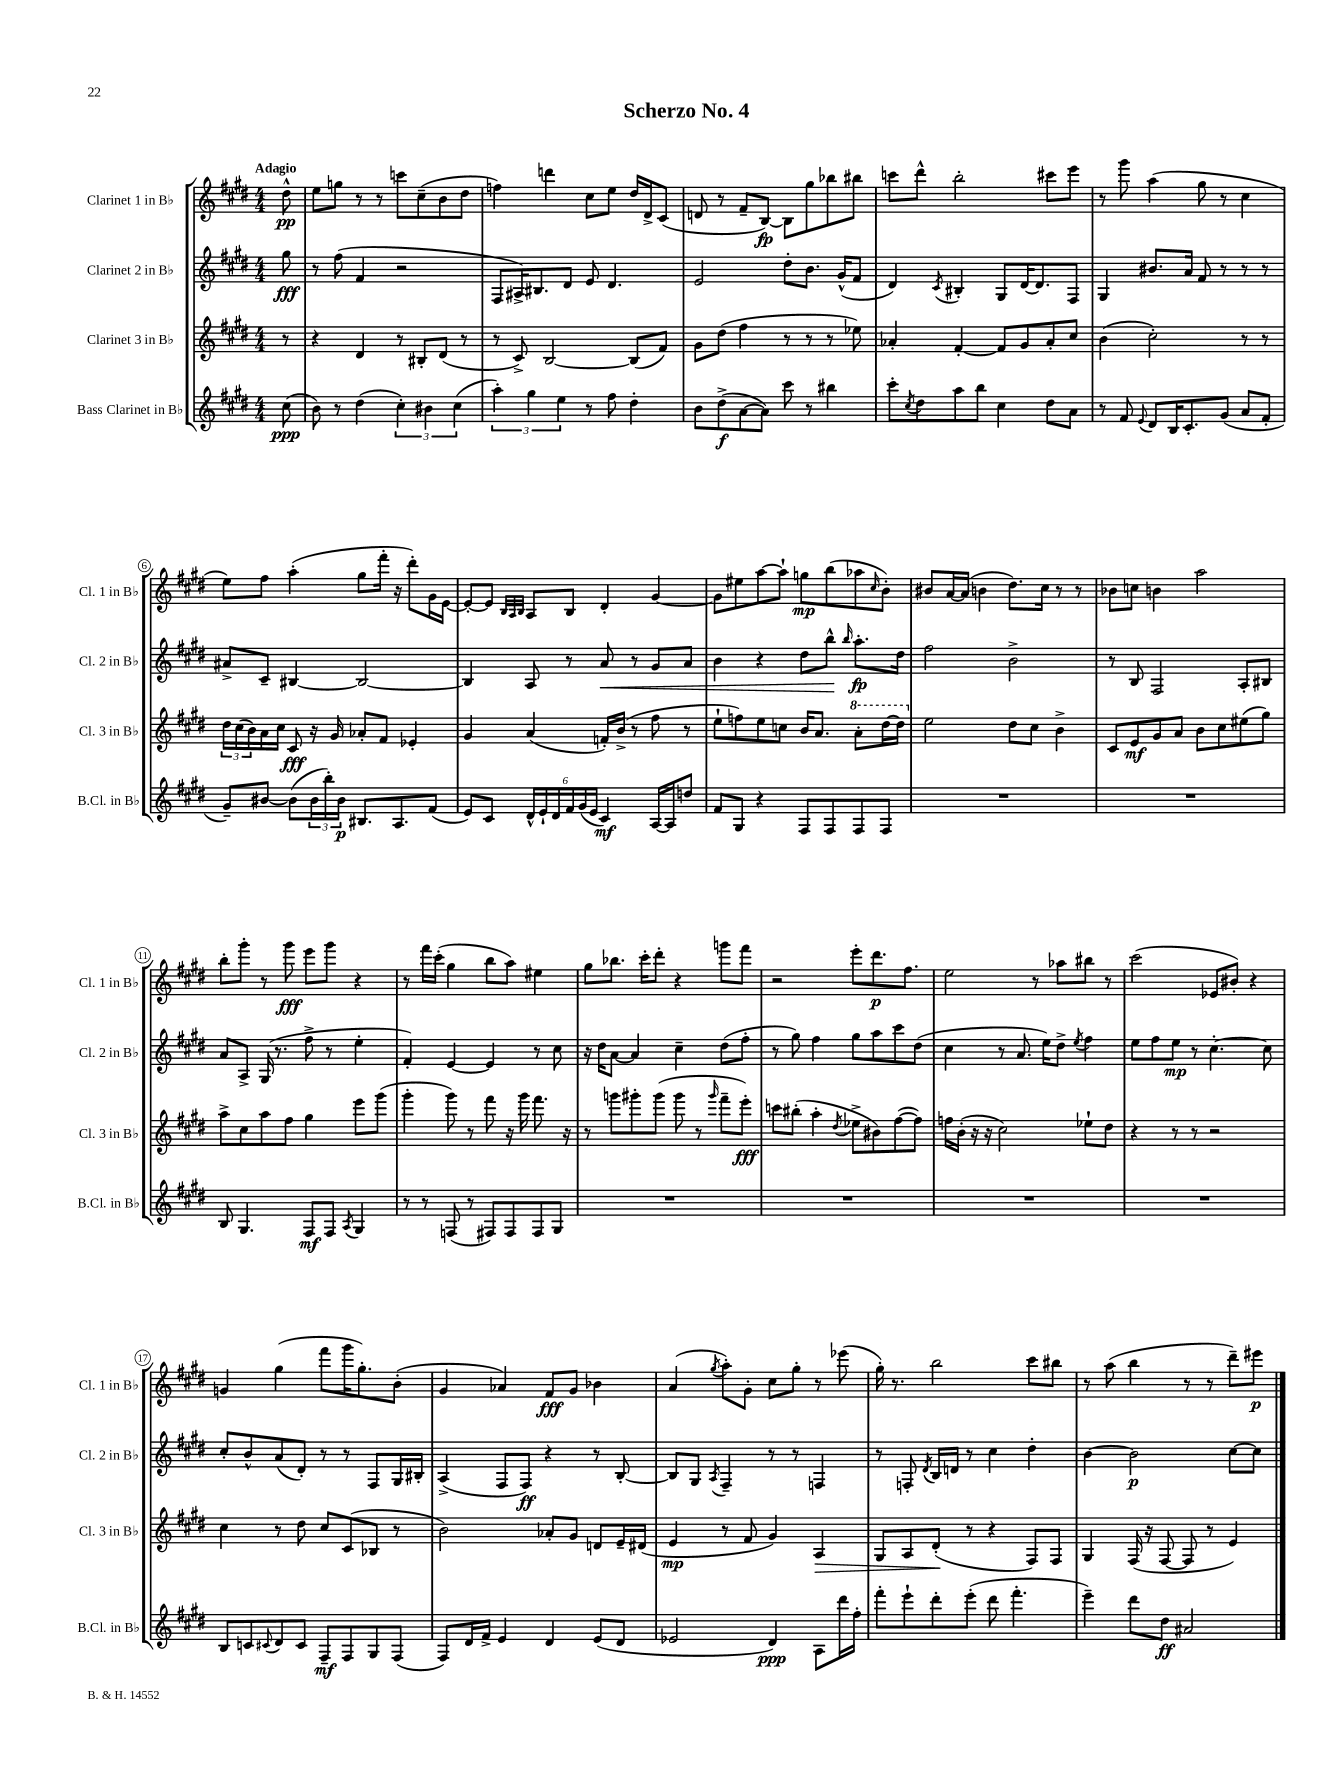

**kern	**kern	**kern	**kern
*staff4	*staff3	*staff2	*staff1
*clefG2	*clefG2	*clefG2	*clefG2
*k[f#c#g#d#]	*k[f#c#g#d#]	*k[f#c#g#d#]	*k[f#c#g#d#]
*M4/4	*M4/4	*M4/4	*M4/4
(8cc#\	8r	8gg#\	8dd#^^\
=	=	=	=
8b\)	4r	8r	8ee\L
8r	.	(8ff#\	8gg\J
(4dd#\	4d#/	4f#/	8r
.	.	.	8r
6cc#'\)	8r	2r	8ccc\L
.	8B#'/L	.	(8cc#~\
6b#\	.	.	.
.	(8d#/J	.	8b\
(6cc#\	.	.	.
.	8r	.	8dd#\J
=	=	=	=
6aa'\)	8r	8F#/L	4ff\)
.	8c#^/)	16A#^/K)	.
6gg#\	.	.	.
.	.	8.B#/	.
.	[2B/	.	4ddd\
6ee\	.	.	.
.	.	8d#/J	.
8r	.	8e/	8cc#\L
8ff#\	.	4.d#/	8ee\J
4dd#'\	(8B/]L	.	16dd#/LL
.	.	.	16d#^/J
.	8f#/J)	.	(8c#/J
=	=	=	=
8b\L	8g#\L	2e/	8d/
(8dd#^\	(8dd#\J	.	8r
[8a\	4ff#\	.	8f#~/L
8a\]J)	.	.	[8B/J)
8ccc#\	8r	8dd#'\L	8B\]L
8r	8r	8.b\J	8gg#\
4bb#\	8r	.	8bb-\
.	.	(16g#^^/LK	.
.	8ee-\)	8f#/J	8bb#\J
=	=	=	=
8ccc#'\L	4a-'/	4d#/)	8ccc\L
8qcc#/	.	.	.
8dd#\	.	.	8ddd#^^\J
.	.	8qc#/	.
8aa\	[4f#'/	4B#'/	2bb'\
8bb\J	.	.	.
4cc#\	8f#/]L	8G#/L	.
.	8g#/	[16d#/K	.
.	.	8.d#/]	.
8dd#\L	8a-'/	.	8ccc#\L
8a\J	8cc#/J	8F#/J	8eee\J
=	=	=	=
8r	(4b\	4G#/	8r
8f#/	.	.	8ggg#\
8qqe/	.	.	.
8d#/L	2cc#'\)	8.b#/L	(4aa\
16B/K	.	.	.
8.c#'/	.	16a/Jk	.
.	.	8f#/	8gg#\
(8g#/J	.	8r	8r
8a/L	8r	8r	4cc#\
8f#'/J	8r	8r	.
=	=	=	=
8g#~/L)	24dd#\LL	8a#^/L	8ee\L)
.	(24cc#\	.	.
.	24b\)	.	.
[8b#/J	16a\	8c#~/J	8ff#\J
.	16cc#\JJ	.	.
(8b#\]L	8c#/	[4B#/	(4aa'\
24b#\L	16r	.	.
24bb'\)	.	.	.
.	16g#/	.	.
24b#\JJ	.	.	.
8.B#/L	8a-'/L	2B#/_	8gg#\L
.	8f#/J	.	16fff#'\Jk
8.A/	.	.	16r
.	4e-'/	.	8ddd#'\L)
(8f#/J	.	.	16g#\L
.	.	.	[16e\JJ
=	=	=	=
8e/L)	4g#/	4B#/]	8e'/_L
8c#/J	.	.	8e/]J
.	.	.	32qqB/LLL
.	.	.	32qqA/
.	.	.	32qqB/JJJ
24d#^^/LL	(4a/	8A/	8A/L
24e`/	.	.	.
24d#/	.	.	.
24f#/	.	8r	8B/J
(24g#/	.	.	.
24e/JJ	.	.	.
4c#/)	16f'/LL)	8a/	4d#'/
.	(16b^/JJ	.	.
.	8r	8r	.
[16A/LL	8ff#\	8g#/L	[4g#/
16A/]J	.	.	.
8dd/J	8r	8a/J	.
=	=	=	=
8f#/L	8ee`\L	4b\	8g#\]L
8G#/J	8ff\)	.	8ee#\
4r	8ee\	4r	[8aa\
.	8cc\J	.	8aa`\]J
8F#/L	16b/LK	8dd#\L	8gg\L
.	8.a/J	.	.
8F#/	.	8bb^^\J	(8bb\
.	.	16qqbb/	.
8F#/	8aa'\L	8.aa'\L	8aa-\
.	.	.	16qqcc#/
8F#/J	[16ddd#\L	.	8b'\J)
.	16ddd#\]JJ	16dd#\Jk	.
=	=	=	=
1r	2ee\	2ff#\	8b#/L
.	.	.	[16a/L
.	.	.	(16a/]JJ
.	.	.	4b\
.	8dd#\L	2b^\	8.dd#\L)
.	8cc#\J	.	.
.	.	.	16cc#\Jk
.	4b^\	.	8r
.	.	.	8r
=	=	=	=
1r	8c#/L	8r	8b-\L
.	8e/	8B/	8cc\J
.	8g#/	2F#/	4b\
.	8a/J	.	.
.	8b\L	.	2aa\
.	8cc#\	.	.
.	(8ee#\	8A'/L	.
.	8gg#\J)	8B#/J	.
=	=	=	=
8B/	8aa^\L	8a/L	8bb'\L
4.G#/	8cc#\	8A^/J	8ggg#'\J
.	8aa\	(16G#/	8r
.	.	8.r	.
.	8ff#\J	.	8ggg#\
8F#/L	4gg#\	8ff#^\	8eee\L
8F#/J	.	8r	8ggg#\J
8qA/	.	.	.
4G#/	8eee\L	4ee'\	4r
.	(8ggg#\J	.	.
=	=	=	=
8r	4ggg#'\	4f#'/)	8r
8r	.	.	16fff#\LL
.	.	.	(16ccc#'\JJ
(8F/	8ggg#\)	[4e/	4gg#\
8r	8r	.	.
8F#/L)	8fff#\	4e/]	8bb\L
8F#/	16r	.	8aa\J)
.	16ggg#\	.	.
8F#/	8.fff#\	8r	4ee#\
8G#/J	.	8cc#\	.
.	16r	.	.
=	=	=	=
1r	8r	16r	8gg#\L
.	.	16dd#\LK	.
.	8ggg\L	[8a\J	8.bb-\J
.	8ggg#'\	4a/]	.
.	.	.	16ccc#'\LK
.	(8ggg#\J	.	8ddd#'\J
.	8ggg#\	4cc#~\	4r
.	8r	.	.
.	16qqggg#/	.	.
.	8fff#~\L	(8dd#\L	8ggg\L
.	8eee'\J)	8ff#'\J	8fff#\J
=	=	=	=
1r	8ccc\L	8r	2r
.	(8bb#'\J	8gg#\)	.
.	4aa'\	4ff#\	.
.	8qdd#/	.	.
.	8ee-^\L	8gg#\L	8eee'\L
.	8b#\)	8aa\	8.ddd#\
.	([8ff#\	8ccc#\	.
.	.	.	8.ff#\J
.	8ff#\]J)	(8dd#\J	.
=	=	=	=
1r	16ff\LL	4cc#\	2ee\
.	(16b'\JJ	.	.
.	16r	.	.
.	16r	.	.
.	2cc#\)	8r	.
.	.	8.a/	.
.	.	.	8r
.	.	16ee\LK)	.
.	.	8dd#^\J	8aa-\L
.	.	8qee/	.
.	8ee-`\L	4ff#\	8bb#\J
.	8dd#\J	.	8r
=	=	=	=
1r	4r	8ee\L	(2ccc#\
.	.	8ff#\	.
.	8r	8ee\J	.
.	8r	8r	.
.	2r	[4.cc#'\	8e-/L
.	.	.	8b#'/J)
.	.	.	4r
.	.	8cc#\]	.
=	=	=	=
8B/L	4cc#\	8cc#'/L	4g/
8c/	.	8b^^/	.
8qqc#/	.	.	.
8d#/	8r	(8a/	(4gg#\
8c#/J	8dd#\	8d#'/J)	.
8F#~/L	8cc#/L	8r	8fff#\L
8F#/	(8c#/	8r	16ggg#\K
.	.	.	8.gg#'\)
8G#/	8B-/J	8F#/L	.
(8F#/J	8r	16G#/L	(8b'\J
.	.	16B#'/JJ	.
=	=	=	=
8F#/L)	2b\)	(4A^/	4g#/
16d#/L	.	.	.
16f#^/JJ	.	.	.
4e/	.	8F#/L	4a-/)
.	.	8F#/J)	.
4d#/	8a-'/L	4r	8f#/L
.	8g#/J	.	8g#/J
(8e/L	8d/L	8r	4b-\
8d#/J	16e~/L	[8B'/	.
.	(16d#/JJ	.	.
=	=	=	=
2e-/	4e/	8B/]L	(4a/
.	.	8G#/J	.
.	.	8qA/	8qgg#/
.	8r	4F#~/	8aa'\L)
.	8f#/	.	8g#'\J
4d#/)	4g#/)	8r	8cc#\L
.	.	8r	8gg#'\J
8A\L	4A/	4F/	8r
16ddd#\L	.	.	(8eee-\
16ff#'\JJ	.	.	.
=	=	=	=
8fff#'\L	8G#/L	8r	16gg#'\)
.	.	.	8.r
8eee`\	8A/	8F'/	.
.	.	8qd#/	.
8ddd#'\	(8d#'/J	16B/LL	2bb\
.	.	16d/JJ	.
(8eee'\J	8r	8r	.
8ddd#\	4r	4cc#\	.
4.fff#'\	.	.	.
.	8F#/L)	4dd#'\	8ccc#\L
.	8F#/J	.	8bb#\J
=	=	=	=
4eee~\)	4G#/	[4b\	8r
.	.	.	(8aa\
8ddd#\L	(16F#/	2b\]	4bb\
.	16r	.	.
8dd#\J	[8F#/	.	.
2a#/	8F#/]	.	8r
.	8r	.	8r
.	4e/)	[8cc#\L	8ddd#~\L)
.	.	8cc#\]J	8eee#\J
==	==	==	==
*-	*-	*-	*-
